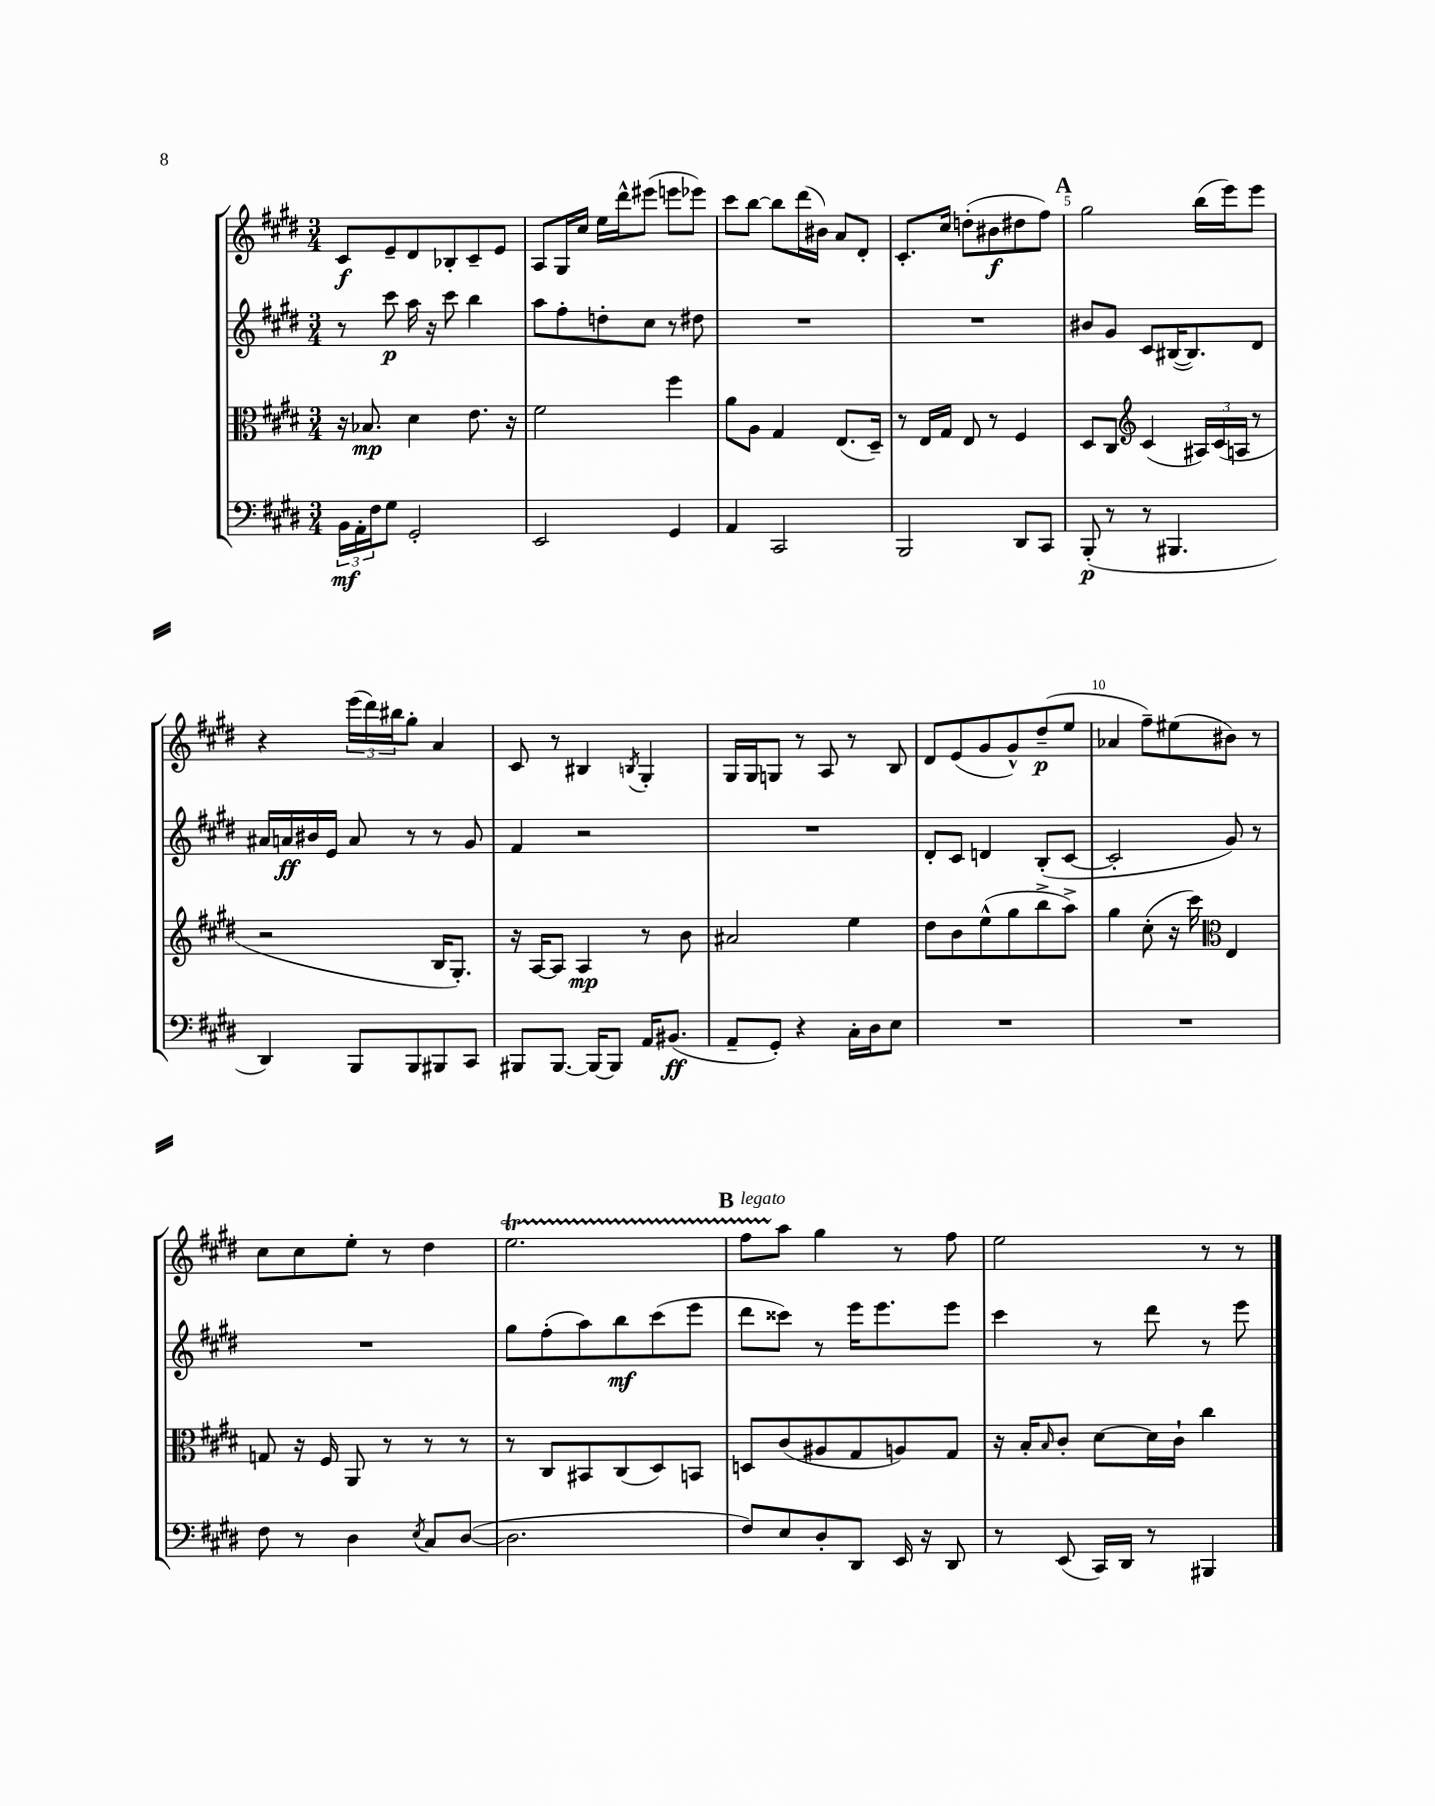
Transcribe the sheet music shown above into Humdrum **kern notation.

**kern	**dynam	**kern	**dynam	**kern	**dynam	**kern	**dynam
*part4	*part4	*part3	*part3	*part2	*part2	*part1	*part1
*staff4	*staff4	*staff3	*staff3	*staff2	*staff2	*staff1	*staff1
*clefF4	*	*clefC3	*	*clefG2	*	*clefG2	*
*k[f#c#g#d#]	*	*k[f#c#g#d#]	*	*k[f#c#g#d#]	*	*k[f#c#g#d#]	*
*M3/4	*	*M3/4	*	*M3/4	*	*M3/4	*
=1	=1	=1	=1	=1	=1	=1	=1
24BB\LL	mf	16r	.	8r	.	8c#/L	f
24AA'\	.	.	.	.	.	.	.
.	.	8.B-X/	mp	.	.	.	.
24F#\J	.	.	.	.	.	.	.
8G#\J	.	.	.	8ccc#\	p	8e~/	.
2GG#'/	.	4d#\	.	16aa\	.	8d#/	.
.	.	.	.	16r	.	.	.
.	.	.	.	8ccc#\	.	8B-X'/	.
.	.	8.e\	.	4bb\	.	8c#~/	.
.	.	.	.	.	.	8e/J	.
.	.	16r	.	.	.	.	.
=2	=2	=2	=2	=2	=2	=2	=2
2EE/	.	2f#\	.	8aa\L	.	8A/L	.
.	.	.	.	8ff#'\	.	16G#/L	.
.	.	.	.	.	.	16cc#/JJ	.
.	.	.	.	8ddn'\	.	16ee\LL	.
.	.	.	.	.	.	16ddd#^^\J	.
.	.	.	.	8cc#\J	.	(8eee#X\J	.
4GG#/	.	4ff#\	.	8r	.	8eeen\L	.
.	.	.	.	8dd#X\	.	8eee-X\J)	.
=3	=3	=3	=3	=3	=3	=3	=3
4AA/	.	8a\L	.	2.r	.	8ccc#\L	.
.	.	8A\J	.	.	.	[8bb\J	.
2CC#/	.	4G#/	.	.	.	8bb\L]	.
.	.	.	.	.	.	(16ddd#\L	.
.	.	.	.	.	.	16b#X\JJ)	.
.	.	(8.E/L	.	.	.	8a/L	.
.	.	.	.	.	.	8d#'/J	.
.	.	16D#~/Jk)	.	.	.	.	.
=4	=4	=4	=4	=4	=4	=4	=4
2BBB/	.	8r	.	2.r	.	8.c#'/L	.
.	.	16E/LL	.	.	.	.	.
.	.	16G#/JJ	.	.	.	16cc#/Jk	.
.	.	8E/	.	.	.	(8ddn'\L	.
.	.	8r	.	.	.	8b#X\	f
8DD#/L	.	4F#/	.	.	.	8dd#X\	.
8CC#/J	.	.	.	.	.	8ff#\J)	.
!!LO:REH:place=s1:t=A
=5	=5	=5	=5	=5	=5	=5	=5
(8BBB'/	p	8D#/L	.	8b#X/L	.	2gg#\	.
8r	.	8C#/J	.	8g#/J	.	.	.
*	*	*clefG2	*	*	*	*	*
8r	.	(4c#/	.	8c#/L	.	.	.
4.BBB#X/	.	.	.	([16B#X/K	.	.	.
.	.	.	.	8.B#/])	.	.	.
.	.	24A#X/LL)	.	.	.	(16bb\LL	.
.	.	(24c#/	.	.	.	.	.
.	.	.	.	.	.	16eee\J)	.
.	.	24An/JJ	.	.	.	.	.
.	.	8r	.	8d#/J	.	8eee\J	.
!!LO:LB:g=z
=6	=6	=6	=6	=6	=6	=6	=6
4DD#/)	.	2r	.	16a#X/LL	.	4r	.
.	.	.	.	16an/	ff	.	.
.	.	.	.	16b#X/	.	.	.
.	.	.	.	16e/JJ	.	.	.
8BBB/L	.	.	.	8a/	.	(24eee\LL	.
.	.	.	.	.	.	24ddd#\)	.
.	.	.	.	.	.	24bb#X\J	.
8BBB/	.	.	.	8r	.	8gg#'\J	.
8BBB#X/	.	16B/KL	.	8r	.	4a/	.
.	.	8.G#'/J)	.	.	.	.	.
8CC#/J	.	.	.	8g#/	.	.	.
=7	=7	=7	=7	=7	=7	=7	=7
8BBB#X/L	.	16r	.	4f#/	.	8c#/	.
.	.	[16A/KL	.	.	.	.	.
[8.BBB#/J	.	8A/J]	.	.	.	8r	.
.	.	4A/	mp	2r	.	4B#X/	.
16BBB#/KL_	.	.	.	.	.	.	.
8BBB#/J]	.	.	.	.	.	.	.
.	.	.	.	.	.	8qBn/	.
16AA/KL	.	8r	.	.	.	4G#'/	.
(8.BB#X/J	ff	.	.	.	.	.	.
.	.	8b\	.	.	.	.	.
=8	=8	=8	=8	=8	=8	=8	=8
8AA~/L	.	2a#X/	.	2.r	.	16G#/LL	.
.	.	.	.	.	.	16G#/J	.
8GG#'/J)	.	.	.	.	.	8Gn/J	.
4r	.	.	.	.	.	8r	.
.	.	.	.	.	.	8A/	.
16C#'\LL	.	4ee\	.	.	.	8r	.
16D#\J	.	.	.	.	.	.	.
8E\J	.	.	.	.	.	8B/	.
=9	=9	=9	=9	=9	=9	=9	=9
2.r	.	8dd#\L	.	8d#'/L	.	8d#/L	.
.	.	8b\	.	8c#/J	.	(8e/	.
.	.	(8ee^^\	.	4dn/	.	8g#/	.
.	.	8gg#\	.	.	.	8g#^^/)	.
.	.	8bb^\	.	(8B'/L	.	(8dd#~/	p
.	.	8aa^\J)	.	[8c#/J	.	8ee/J	.
=10	=10	=10	=10	=10	=10	=10	=10
2.r	.	4gg#\	.	2c#'/]	.	4a-X/	.
.	.	(8cc#'\	.	.	.	8ff#~\L)	.
.	.	16r	.	.	.	(8ee#X\	.
.	.	16ccc#\)	.	.	.	.	.
*	*	*clefC3	*	*	*	*	*
.	.	4E/	.	8g#/)	.	8b#X\J)	.
.	.	.	.	8r	.	8r	.
!!LO:LB:g=z
=11	=11	=11	=11	=11	=11	=11	=11
8F#\	.	8Gn/	.	2.r	.	8cc#\L	.
8r	.	16r	.	.	.	8cc#\	.
.	.	16F#/	.	.	.	.	.
4D#\	.	8AA/	.	.	.	8ee'\J	.
.	.	8r	.	.	.	8r	.
8qE/	.	.	.	.	.	.	.
8C#/L	.	8r	.	.	.	4dd#\	.
([8D#/J	.	8r	.	.	.	.	.
=12	=12	=12	=12	=12	=12	=12	=12
2.D#\]	.	8r	.	8gg#\L	.	2.eeT\	.
.	.	8C#/L	.	(8ff#'\	.	.	.
.	.	8BB#X/	.	8aa\)	.	.	.
.	.	(8C#/	.	8bb\	mf	.	.
.	.	8D#/)	.	(8ccc#\	.	.	.
.	.	8BBn/J	.	8eee\J	.	.	.
!!LO:REH:place=s1:t=B
=13	=13	=13	=13	=13	=13	=13	=13
!	!	!	!	!	!	!LO:TX:a:i:t=legato	!
8F#/L)	.	8Dn/L	.	8ddd#\L	.	8ff#TTT\L	.
8E/	.	(8c#/	.	8ccc##X\J)	.	8aa\J	.
8D#'/	.	8A#X/	.	8r	.	4gg#\	.
8DD#/J	.	8G#/	.	16eee\KL	.	.	.
.	.	.	.	8.eee\	.	.	.
16EE/	.	8An/)	.	.	.	8r	.
16r	.	.	.	.	.	.	.
8DD#/	.	8G#/J	.	8eee\J	.	8ff#\	.
=14	=14	=14	=14	=14	=14	=14	=14
8r	.	16r	.	4ccc#\	.	2ee\	.
.	.	16B'/KL	.	.	.	.	.
.	.	16qqB/	.	.	.	.	.
(8EE/	.	8c#'/J	.	.	.	.	.
16CC#/LL)	.	[8d#\L	.	8r	.	.	.
16DD#/JJ	.	.	.	.	.	.	.
8r	.	16d#\L]	.	8ddd#\	.	.	.
.	.	16c#`\JJ	.	.	.	.	.
4BBB#X/	.	4cc#\	.	8r	.	8r	.
.	.	.	.	8eee\	.	8r	.
==	==	==	==	==	==	==	==
*-	*-	*-	*-	*-	*-	*-	*-
